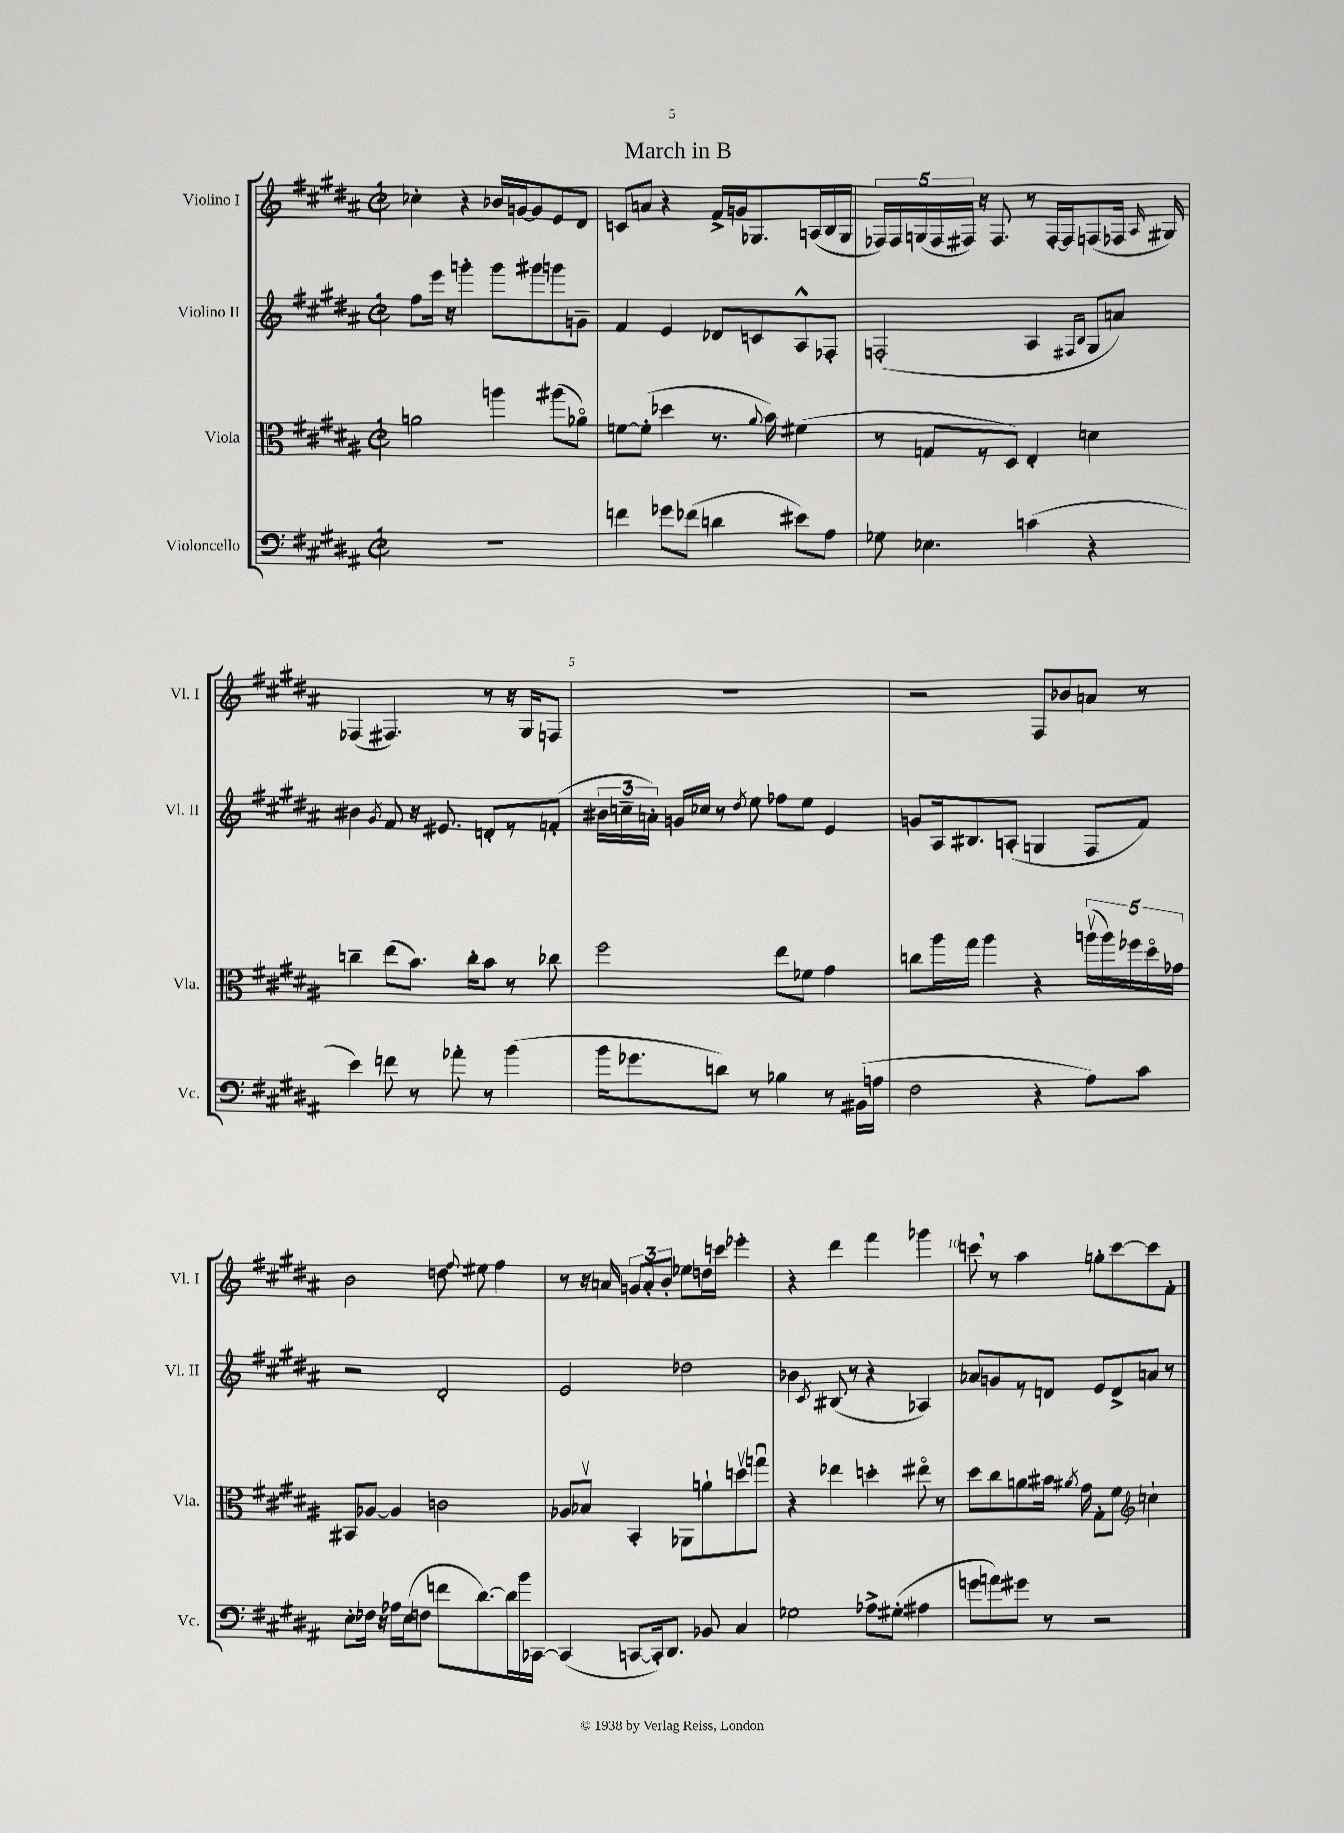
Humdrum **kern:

**kern	**kern	**kern	**kern
*part4	*part3	*part2	*part1
*staff4	*staff3	*staff2	*staff1
*I"Violoncello	*I"Viola	*I"Violino II	*I"Violino I
*I'Vc.	*I'Vla.	*I'Vl. II	*I'Vl. I
*clefF4	*clefC3	*clefG2	*clefG2
*k[f#c#g#d#a#]	*k[f#c#g#d#a#]	*k[f#c#g#d#a#]	*k[f#c#g#d#a#]
*M2/2	*M2/2	*M2/2	*M2/2
*met(c|)	*met(c|)	*met(c|)	*met(c|)
=1	=1	=1	=1
1r	2an\	8ff#\L	4cc-X'\
.	.	16eee\Jk	.
.	.	16r	.
.	.	4gggn'\	4r
.	4aan\	8ggg\L	16b-X/LL
.	.	.	[16gn/J
.	.	8ggg#X\	8g/]
.	(8aa#X\L	8gggn\	8e/
.	8a-X\J)	8gn~\J	8d#/J
=2	=2	=2	=2
4fn\	[8fn\L	4f#/	8cn/L
.	(8f'\J]	.	8an/J
8g-X\L	4dd-X\	4e/	4r
(8f-X\J	.	.	.
4dn\	8.r	8d-X/L	16f#^/LL
.	.	.	16gn/J
.	.	8cn/	8.G-X/
.	8qqa#/	.	.
.	16b\)	.	.
8e#X\L)	(4f#X\	8A#^^/	.
.	.	.	(16An/L
8A#\J	.	8F-X'/J	16B/
.	.	.	16G-/JJ
=3	=3	=3	=3
8G-X\	8r	(2Fn'/	20F-X/LL)
.	.	.	20F-/
.	.	.	(20Gn/
4.E-X\	8Gn/L	.	.
.	.	.	20F-/
.	.	.	20F#X/JJ)
.	8r	.	16r
.	.	.	8.F#/
.	8D#/J)	.	.
(4cn\	4E'/	4A#/	8r
.	.	.	[16F#'/LL
.	.	.	16F#/J]
.	.	16qqF#X/LL	.
.	.	16qqB/JJ	.
4r	4dn\	8G#/L	(8Fn/
.	.	8an/J)	16F-X/Jk
.	.	.	16qqA#/
.	.	.	16G#X/)
!!LO:LB:g=z
=4	=4	=4	=4
4e\)	4ccn~\	4b#X\	(4F-X/
.	.	8qg#/	.
8fn\	(8ee\L	8f#/	4.F#X/)
8r	8.b\J)	16r	.
.	.	8.e#X/	.
8a-X'\	.	.	.
.	16cc'\KL	.	.
8r	8b\J	8dn'/L	8r
(4b\	8r	8r	16r
.	.	.	16G#/KL
.	8cc-X\	(8fn'/J	8Fn/J
=5	=5	=5	=5
16b\KL	2ff#\	24b#X\LL	1r
.	.	24ccn~\	.
8.g-X\	.	.	.
.	.	24an'\JJ)	.
.	.	16gn/LL	.
.	.	16cc-X/JJ	.
8dn\J)	.	8r	.
.	.	8qdd#/	.
8r	.	8ee\	.
4B-X\	8ee\L	8ff-X\L	.
.	8f-X\J	8ee\J	.
8r	4g#\	4e/	.
(16BB#X\LL	.	.	.
16An\JJ	.	.	.
=6	=6	=6	=6
2F#\	8ccn\L	8gn/L	2r
.	16aa#\L	16A#/k	.
.	16gg#\JJ	8.B#X/	.
.	4aa#\	.	.
.	.	(8An'/J	.
4r	4r	4Gn/	8F#/L
.	.	.	8b-X/
8A#\L)	(20aanv\LL	8F#/L	8an/J
.	20aa\)	.	.
.	20ff-X\	.	.
8c#\J	.	8f#/J)	8r
.	20dd#\	.	.
.	20g-X\JJ	.	.
!!LO:LB:g=z
=7	=7	=7	=7
8E'\L	8BB#X/L	2r	2b\
16F-X\Jk	[8A-X/J	.	.
16r	.	.	.
16A-X\LL	4A-/]	.	.
(16E\J	.	.	.
8Fn\J	.	.	.
8fn\L	2cn\	2d#'/	8ddn\
.	.	.	8qqff#/
[8.d#\)	.	.	8ee#X\
.	.	.	4ff#\
16d#\L]	.	.	.
16b\	.	.	.
[16CC-X\JJ	.	.	.
=8	=8	=8	=8
(4CC-/]	8A-X/L	2e/	8r
.	8B-Xv/J	.	16r
.	.	.	16an/
[8CCn/L	4BB'/	.	12gn/L
.	.	.	12a'/
16CC'/k])	.	.	.
.	.	.	12b'/J
8.DD#/J	.	.	.
.	8AA-X\L	2dd-X\	8ee-X\L
8BB-X/	8an`\	.	16ddn\L
.	.	.	16cccn\JJ
4C#/	8ddnv\	.	4eee-X'\
.	8ggnu\J	.	.
=9	=9	=9	=9
2G-X\	4r	4b-X\	4r
.	.	8qc#/	.
.	4ee-X\	(8B#X/	4ddd#\
.	.	8r	.
8A-X^\L	4ddn'\	4r	4fff#\
(8G#X'\J	.	.	.
4A#X\	8ee#X\	4A-X/)	4ggg-X\
.	8r	.	.
=10	=10	=10	=10
8gn\L	8dd#\L	8a-X/L	8cccn,\
8an\)	8cc#\	8gn/	8r
8g#X\J	8an\	8r	4aa#\
8r	16b#X\Jk	8dn/J	.
.	8qa#X/	.	.
.	16g#\	.	.
2r	8G#'\L	8e/L	8ggn'\L
.	8f#\J	8d^/	[8ccc\
*	*clefG2	*	*
.	4ccn`\	8an/J	8ccc\]
.	.	8r	8f#'\J
==	==	==	==
*-	*-	*-	*-
